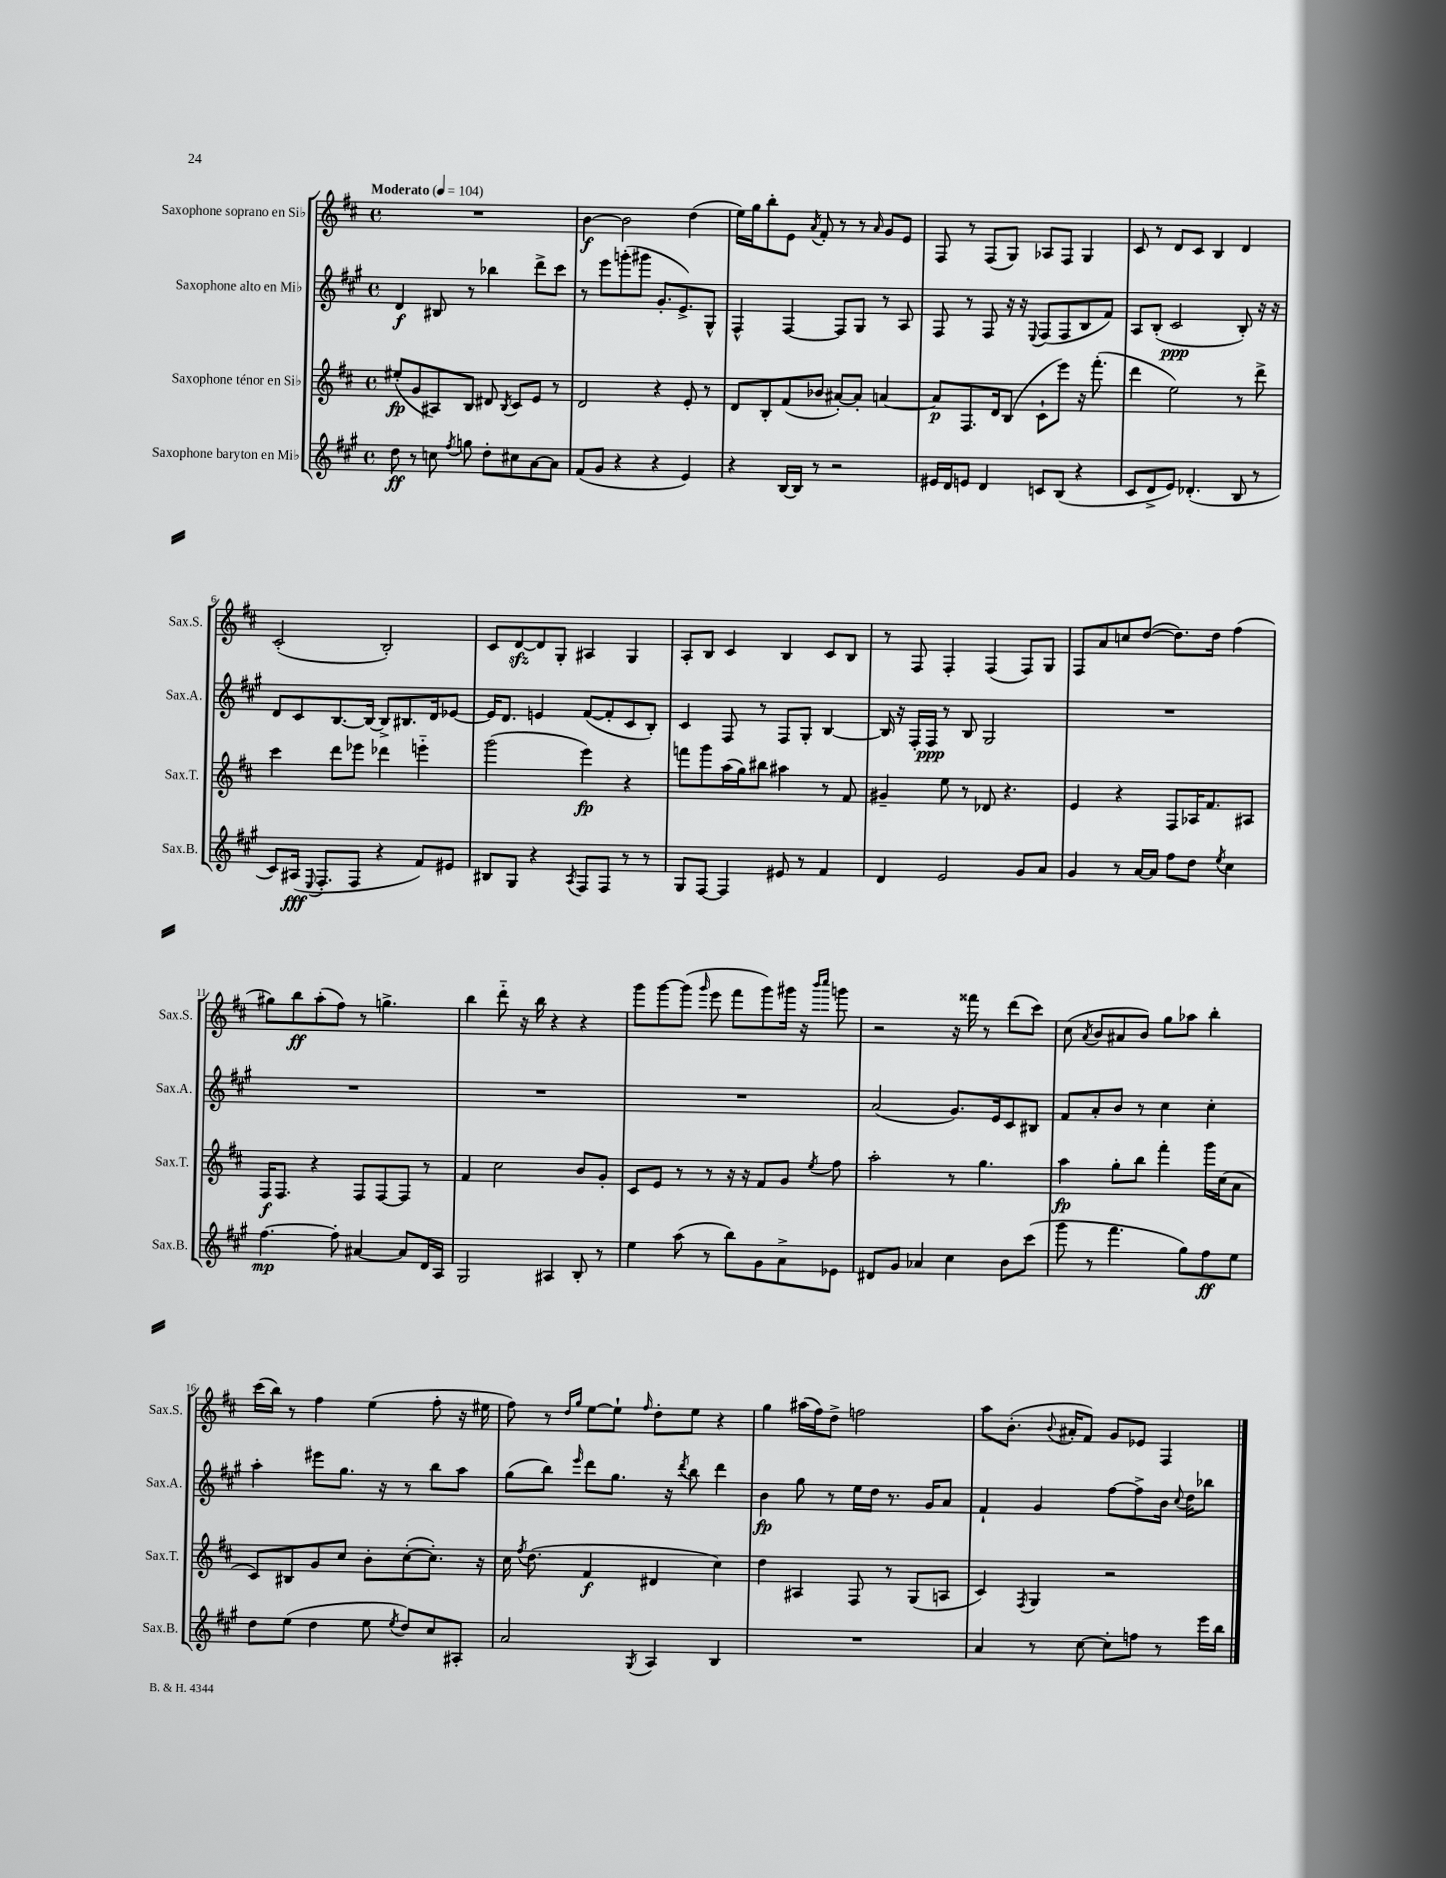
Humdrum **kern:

**kern	**kern	**kern	**kern
*staff4	*staff3	*staff2	*staff1
*clefG2	*clefG2	*clefG2	*clefG2
*k[f#c#g#]	*k[f#c#]	*k[f#c#g#]	*k[f#c#]
*M4/4	*M4/4	*M4/4	*M4/4
*met(c)	*met(c)	*met(c)	*met(c)
*MM104	*MM104	*MM104	*MM104
8dd\	(8ee#'/L	4d/	1r
8r	8g/	.	.
8cc\	8A#/)	8B#/	.
8qff#/	.	.	.
8gg\	8B/J	8r	.
8dd'\L	8d#/	4bb-\	.
.	8qB/	.	.
8cc#\	8c#/L	.	.
[8a\	8e/J	8ddd^\L	.
8a\]J	8r	8ccc#\J	.
=	=	=	=
(8f#/L	2d/	8r	[4b\
8g#/J	.	8eee\L	.
4r	.	(8ggg'\	2b\]
.	.	8ggg#\J	.
4r	4r	8.g#'/L	.
.	.	8.e^/)	.
4e/)	8e'/	.	(4dd\
.	8r	8G#^^/J	.
=	=	=	=
4r	8d/L	4F#^^/	16ee\LL)
.	.	.	16gg\J
.	8B'/	.	8bb'\
[16B/LL	(8f#/	[4F#/	8e\J
16B/]JJ	.	.	.
.	.	.	8qa/
8r	8b-/J	.	8f#'/
2r	[8a#'/L)	8F#/]L	8r
.	8a#'/]J	8G#/J	8r
.	.	.	16qqa/
.	[4a/	8r	8g/L
.	.	8A/	8e/J
=	=	=	=
16e#/LL	8a/]L	8F#/	8F#/
16d/J	.	.	.
8e/J	8.F#/	8r	8r
4d/	.	8F#/	(8F#/L
.	16d/k	.	.
.	(8B/J	16r	8G/J)
.	.	16r	.
.	.	8qqE/	.
8c/L	8c#`\L	(8F#/L	8A-/L
(8B/J	8eee\J)	8F#/	8F#/J
4r	16r	8B/	4G/
.	(8.fff#'\	.	.
.	.	8f#/J)	.
=	=	=	=
8c#/L	4ddd\	8A/L	8c#/
8d^/	.	(8B'/J	8r
8e/J)	2ee\)	2c#/	8d/L
(4.d-'/	.	.	8c#/J
.	.	.	4B/
8B/	8r	8B'/)	4d/
8r	8ddd^\	16r	.
.	.	16r	.
=	=	=	=
8c#/L)	4ccc#\	8d/L	(2c#'/
(16A#/Jk	.	8c#/	.
8qqE/	.	.	.
8.F#'/L	.	.	.
.	8ddd\L	[8.B/	.
8F#/J	8eee-\J	.	.
.	.	16B/_Jk	.
4r	4ddd-\	8B^/]L	2B'/)
.	.	8.B#/	.
8f#/L)	4eee'~\	.	.
.	.	16d/k	.
8e#/J	.	[8e-/J	.
=	=	=	=
8B#/L	(2ggg\	16e-/]LK	8c#/L
.	.	8.d/J	.
8G#/J	.	.	[8d/
4r	.	4e/	8d/]
.	.	.	8G'/J
8qA/	.	.	.
8F#/L	4eee\)	([8f#/L	4A#/
8F#/J	.	8f#'/]	.
8r	4r	8c#/	4G/
8r	.	8B'/J)	.
=	=	=	=
8G#/L	8fff\L	4c#/	8A'/L
[8F#/J	8ggg\	.	8B/J
4F#/]	(16aa\L	8F#/	4c#/
.	16gg\J)	.	.
.	8bb#\J	8r	.
8e#/	4aa#\	8F#/L	4B/
8r	.	8G#'/J	.
4f#/	8r	[4B/	8c#/L
.	8f#/	.	8B/J
=	=	=	=
4d/	4g#~/	16B/]	8r
.	.	16r	.
.	.	16F#'/LL	8F#/
.	.	16F#/JJ	.
2e/	8ee\	8r	4F#'/
.	8r	8B/	.
.	8d-/	2G#/	(4F#/
.	4.r	.	.
8g#/L	.	.	8F#/L)
8a/J	.	.	8G/J
=	=	=	=
4g#/	4e/	1r	8F#/L
.	.	.	8a/
8r	4r	.	8cc/
[16a/LL	.	.	([8dd/J
16a/]JJ	.	.	.
8ff#\L	8F#/L	.	8.dd\]L)
8dd\J	16A-/K	.	.
.	8.f#/	.	16dd\Jk
8qee/	.	.	.
4cc#\	.	.	(4ff#\
.	8A#/J	.	.
=	=	=	=
[4.ff#\	16F#/LK	1r	8gg#\L)
.	8.F#/J	.	.
.	.	.	8bb\
.	4r	.	(8aa'\
8ff#'\]	.	.	8ff#\J)
[4a#/	8F#/L	.	8r
.	[8F#/	.	4.gg^\
8a#/]L	8F#/]J	.	.
16d/L	8r	.	.
16A/JJ	.	.	.
=	=	=	=
2G#/	4f#/	1r	4bb\
.	2cc#\	.	8ddd'~\
.	.	.	16r
.	.	.	16bb\
4A#/	.	.	4r
8B'/	8b/L	.	4r
8r	8g'/J	.	.
=	=	=	=
4ee\	8c#/L	1r	8ggg\L
.	8e/J	.	[8ggg\
(8aa\	8r	.	(8ggg\]J
.	.	.	16qqggg/
8r	8r	.	8eee\
8bb\L)	16r	.	8fff#\L
.	16r	.	.
8g#\	8f#/L	.	8ggg\)
8a^\	8g/J	.	16ggg#\Jk
.	.	.	16r
.	.	.	16qqbbb/LL
.	8qee/	.	16qqcccc#/JJ
8e-\J	8ff#\	.	8ggg\
=	=	=	=
8d#/L	2aa'\	(2a/	2r
8g#/J	.	.	.
4a-/	.	.	.
4cc#\	8r	8.g#/L)	16r
.	.	.	16fff##\
.	4.gg\	.	8r
.	.	16e/k	.
8b\L	.	8c#/	(8ddd\L
(8ccc#\J	.	8B#/J	8ccc#\J)
=	=	=	=
8ggg#\	4aa\	8f#/L	(8cc#\
.	.	.	8qa/
8r	.	8a'/	8b/L
4.fff#\	8gg'\L	8b/J	8a#/
.	8bb\J	8r	8b/J)
.	4fff#'\	4cc#\	8gg\L
8gg#\L)	.	.	8aa-\J
8ff#\	16ggg\LL	4cc#'\	4bb'\
.	(16cc#\J	.	.
8ee\J	8a\J	.	.
=	=	=	=
8dd\L	8c#/L)	4aa'\	(16ccc#\LL
.	.	.	16bb\JJ)
(8ee\J	8B#/	.	8r
4dd\	8g/	8eee#\L	4ff#\
.	8cc#/J	8.gg#\J	.
8ee\	8b'\L	.	(4ee\
.	.	16r	.
8qee/	.	.	.
8dd/L)	([8cc#'\	8r	.
8cc#/	8.cc#'\]J)	8bb\L	8ff#'\
8A#'/J	.	8aa\J	16r
.	16r	.	16ee#\
=	=	=	=
2a/	16cc#\	(8gg#\L	8ff#\)
.	8qff#/	.	.
.	(8.dd\	.	.
.	.	8bb\J)	8r
.	.	.	16qqdd/LL
.	.	16qqeee/	16qqgg/JJ
.	4f#/	8ddd\L	[8ee\L
.	.	8.gg#\J	8ee`\]J
8qG#/	.	.	16qqff#/
4A/	4d#/	.	8dd'\L
.	.	16r	.
.	.	8qddd/	.
.	.	8bb\	8ee\J
4B/	4cc#\)	4ddd\	4r
=	=	=	=
1r	4dd\	4b\	4gg\
.	4A#/	8gg#\	(16aa#\LL
.	.	.	16ff#\J)
.	.	8r	8dd^\J
.	8F#/	16ee\LL	2ff\
.	.	16dd\JJ	.
.	8r	8.r	.
.	(8G/L	.	.
.	.	16g#/LK	.
.	8A/J	8a/J	.
=	=	=	=
4a/	4c#/)	4f#`/	8aa\L
.	.	.	(8.b'\J
.	8qF#/	.	.
8r	4G/	4g#/	.
.	.	.	8qqb/
.	.	.	16a#'/LK
[8cc#\	.	.	8f#/J)
8cc#'\]L	2r	[8ff#\L	8g/L
8ff\J	.	8ff#^\]	8e-/J
8r	.	16b\Jk	4F#/
.	.	8qqcc#/	.
.	.	16dd\LK	.
16eee\LL	.	8bb-\J	.
16bb\JJ	.	.	.
==	==	==	==
*-	*-	*-	*-
